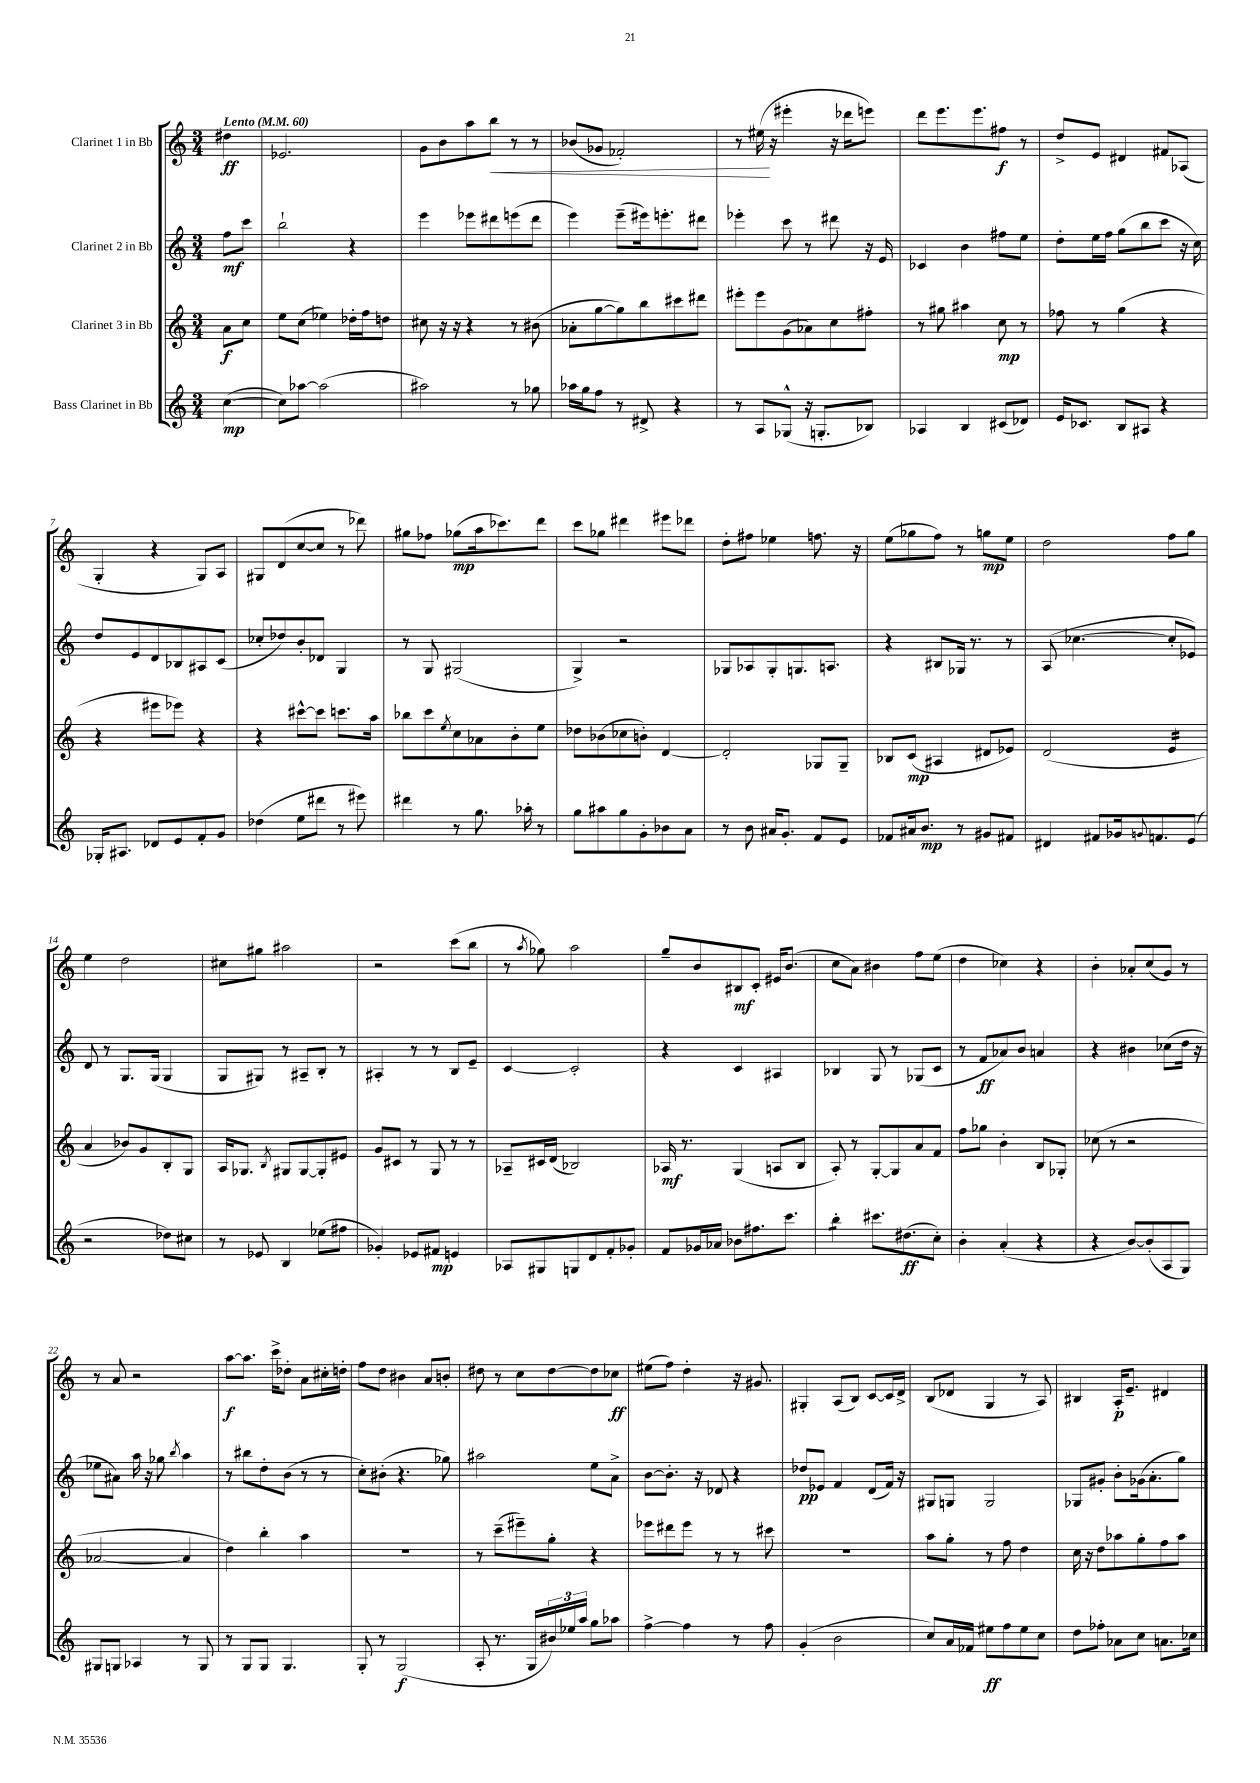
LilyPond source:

<<
\new StaffGroup <<
\new Staff = "s0" \with { instrumentName = "Clarinet 1 in Bb" } {
    \clef treble \key c \major \numericTimeSignature \time 3/4 \partial 4 \tempo "Lento" 4 = 60
    dis''4\ff |
    ees'2. |
    g'8 b'8 a''8 b''8\< r8 r8 |
    bes'8( ges'8 fes'2-.) |
    r8 eis''16\!( r16 eis'''4-. r16 des'''16 e'''8) |
    d'''8 e'''8. e'''8. fis''8\f r8 |
    d''8-> e'8 dis'4 fis'8 aes8( |
    g4-. r4 g8) a8 |
    gis8 d'8( c''8~ c''8 r8 des'''8) |
    gis''8 fes''8 ges''8\mp( a''16 ces'''8.) d'''8 |
    c'''8 ges''8 dis'''4 eis'''8 des'''8 |
    d''8-. fis''8 ees''4 f''8. r16 |
    e''8( ges''8 f''8) r8 g''8\mp e''8 |
    d''2 f''8 g''8 |
    e''4 d''2 |
    cis''8 gis''8 ais''2 |
    r2 c'''8( b''8 |
    r8 \acciaccatura { a''8 } ges''8) a''2 |
    g''8-- b'8 bis8\mf c'8-. eis'16 b'8.( |
    c''8 a'8) bis'4 f''8 e''8( |
    d''4 ces''4) r4 |
    b'4-. aes'8-. c''8( g'8) r8 |
    r8 a'8 r2 |
    a''8~\f a''8. c'''16-> des''8-. a'8 cis''16-. d''16-. |
    f''8 d''8 bis'4 a'8 b'8-. |
    dis''8 r8 c''8 dis''8~ dis''8 ces''8\ff |
    eis''8( f''8) d''4-. r16 gis'8. |
    gis4-. a8( b8) c'8~ c'16 d'16-> |
    b8( des'8 g4 r8 a8) |
    bis4 a16-.\p e'8.-- dis'4 \bar "|." |
}
\new Staff = "s1" \with { instrumentName = "Clarinet 2 in Bb" } {
    \clef treble \key c \major \numericTimeSignature \time 3/4 \partial 4
    f''8\mf c'''8 |
    b''2-! r4 |
    e'''4 ees'''8 dis'''8 e'''8( dis'''8 |
    e'''4) e'''8--( eis'''16) e'''8.-. dis'''8 |
    ees'''4-. c'''8 r8 dis'''8 r16 e'16 |
    ces'4 b'4 fis''8 e''8 |
    d''8-. e''16 f''16 g''8( b''8 c'''8 r16 c''16) |
    d''8 e'8 d'8 bes8 ais8 c'8( |
    ces''8-. des''8) b'8-. des'8 g4 |
    r8 g8 gis2( |
    g4->) r2 |
    ges8 aes8 ges8-. g8. a8. |
    r4 bis8 ges16 r8. r8 |
    a8( ces''4.~ ces''8-. ees'8) |
    d'8 r8 g8. g16( g4 |
    g8 gis8) r8 ais8-- b8-. r8 |
    ais4-. r8 r8 b8 e'8-- |
    c'4~ c'2-. |
    r4 c'4 ais4 |
    bes4 g8 r8 ges8( c'8 |
    r8 f'8\ff aes'8) b'8 a'4 |
    r4 bis'4 ces''8( d''16 r16 |
    ees''8 ais'8) a''16 r16 ges''8 \acciaccatura { b''8 } a''4 |
    r8 bis''8 d''8-. b'8( r8 r8 |
    c''8-.) bis'8-.( r4. ges''8) |
    ais''2 e''8 a'8-> |
    b'8~ b'8.-. r16 des'8 r4 |
    des''8\pp ees'8 f'4 d'8( f'16) r16 |
    gis8 g8 g2 |
    ges8 gis'8-. b'8-. ges'16( a'8.-. g''8) \bar "|." |
}
\new Staff = "s2" \with { instrumentName = "Clarinet 3 in Bb" } {
    \clef treble \key c \major \numericTimeSignature \time 3/4 \partial 4
    a'8\f c''8 |
    e''8 c''8( ees''4) des''16-. f''16 d''8 |
    cis''8 r16 r16 r4 r8 bis'8( |
    aes'8-. g''8~ g''8) b''8 cis'''8 dis'''8 |
    eis'''8-. eis'''8 g'8( aes'8) c''8 fis''8-. |
    r8 gis''8 ais''4 c''8\mp r8 |
    fes''8 r8 g''4( r4 |
    r4 eis'''8 ees'''8) r4 |
    r4 cis'''8~-^ cis'''8 c'''8. a''16 |
    bes''8 c'''8 \acciaccatura { e''8 } c''8 aes'8 b'8-. e''8 |
    des''8 bes'8( ces''8 b'8-.) d'4~ |
    d'2-. ges8 ges8-- |
    bes8 c'8\mp( ais4 dis'8 ees'8) |
    d'2( e'4:16 |
    a'4 bes'8) g'8 b8-. g8 |
    a16 ges8. \acciaccatura { b8 } gis8 gis8~ gis8-. eis'8 |
    g'8 cis'8 r8 g8 r8 r8 |
    aes8-- cis'16 d'16( bes2) |
    aes16\mf r8. g4( a8 b8 |
    a8-.) r8 g8~-. g8 a'8 f'8 |
    f''8 ges''8 b'4-. b8 ges8-. |
    ces''8( r8 r2 |
    aes'2~ aes'4 |
    d''4) b''4-. a''4 |
    R2. |
    r8 c'''8--( eis'''8--) g''8-. r4 |
    ees'''8 dis'''8 ees'''8 r8 r8 cis'''8 |
    R2. |
    a''8 g''8-. r8 f''8 d''4 |
    c''16 r16 d''8 aes''8 g''8-. f''8 aes''8 \bar "|." |
}
\new Staff = "s3" \with { instrumentName = "Bass Clarinet in Bb" } {
    \clef treble \key c \major \numericTimeSignature \time 3/4 \partial 4
    c''4~\mp( |
    c''8) aes''8~ aes''2( |
    ais''2) r8 ges''8 |
    aes''16 g''16 f''8 r8 dis'8-> r4 |
    r8 a8 ges8-^( r16 g8.-. bes8) |
    aes4 b4 cis'8( des'8) |
    e'16 ces'8. b8 ais8 r4 |
    ges16-. ais8. des'8 e'8 f'8-. g'8 |
    des''4( e''8 dis'''8 r8 eis'''8) |
    dis'''4 r8 g''8. aes''16-. r8 |
    g''8 ais''8 g''8 g'8-. bes'8 a'8 |
    r8 b'8 ais'16 g'8.-. f'8 e'8 |
    fes'8 ais'16 b'8.\mp r8 gis'8 fis'8 |
    dis'4 fis'8 ges'16 \appoggiatura { g'8 } f'8. e'8( |
    r2 des''8) cis''8 |
    r8 ees'8 b4 ees''8( fis''8 |
    ges'4-.) ees'8 fis'8\mp e'4 |
    aes8 gis8 g8 d'8 f'8-. ges'8-. |
    f'8 ges'16 aes'16 bes'8 fis''8. c'''8. |
    b''4:8-. cis'''8. dis''8.\ff( c''8-.) |
    b'4-. a'4-.( r4 |
    r4 b'8~) b'8-.( a8 g8) |
    gis8 g8 aes4 r8 g8 |
    r8 g8 g8 g4. |
    g8-. r8 g2\f( |
    a8-. r8. g16 \tuplet 3/2 { bis'16) ees''16 a''16 } g''8 aes''8 |
    f''4~-> f''4 r8 f''8 |
    g'4-.( b'2 |
    c''8) a'16 fes'16 eis''8\ff f''8 eis''8 c''8 |
    d''8 fes''8-. aes'8 c''8 a'8. ces''16 \bar "|." |
}
>>
>>
